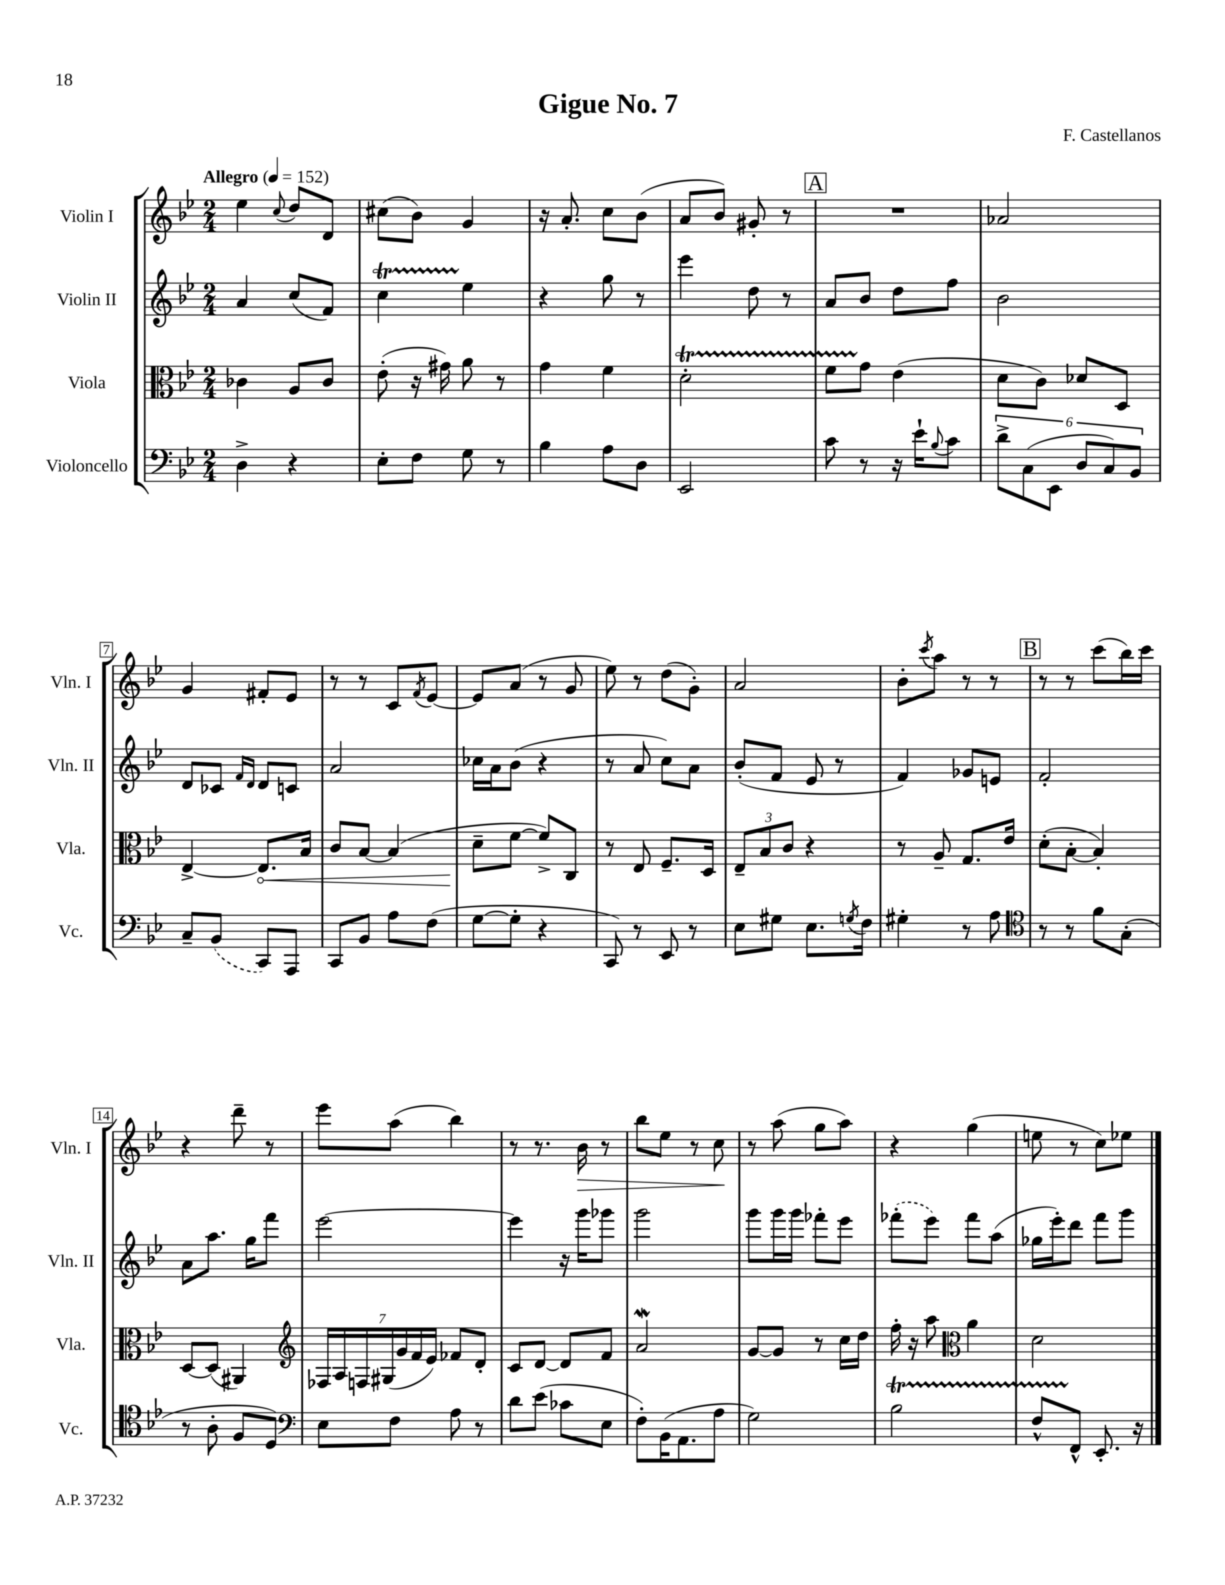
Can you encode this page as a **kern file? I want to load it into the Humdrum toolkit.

**kern	**kern	**kern	**kern
*staff4	*staff3	*staff2	*staff1
*clefF4	*clefC3	*clefG2	*clefG2
*k[b-e-]	*k[b-e-]	*k[b-e-]	*k[b-e-]
*M2/4	*M2/4	*M2/4	*M2/4
*MM152	*MM152	*MM152	*MM152
4D^	4c-	4a	4ee-
.	.	.	8qqcc
4r	8A	(8cc	8dd
.	8c-	8f)	8d
=	=	=	=
8E-'	(8e-'	4cc	(8cc#
8F	16r	.	8b-)
.	16g#)	.	.
8G	8a	4ee-	4g
8r	8r	.	.
=	=	=	=
4B-	4g	4r	16r
.	.	.	8.a'
8A	4f	8gg	8cc
8D	.	8r	(8b-
=	=	=	=
2EE-	2d'	4eee-	8a
.	.	.	8b-)
.	.	8dd	8g#'
.	.	8r	8r
=	=	=	=
8c	8f	8a	2r
8r	8g	8b-	.
16r	(4e-	8dd	.
16e-`	.	.	.
8qqB-	.	.	.
8c	.	8ff	.
=	=	=	=
12d^	8d	2b-	2a-
(12C	.	.	.
.	8c)	.	.
12EE-	.	.	.
12D	8d-	.	.
12C)	.	.	.
.	8D	.	.
12BB-	.	.	.
=	=	=	=
8C~	[4E-^	8d	4g
(8BB-	.	8c-	.
.	.	16qqf	.
.	.	16qqd	.
8CC)	8.E-]	8d	8f#'
8AAA	.	8c	8e-
.	16B-	.	.
=	=	=	=
8CC	8c	2a	8r
8BB-	[8B-	.	8r
8A	(4B-]	.	8c
.	.	.	8qf
(8F	.	.	[8e-
=	=	=	=
[8G	8d~	16cc-	8e-]
.	.	16a	.
8G']	[8f	(8b-	(8a
4r	8f^])	4r	8r
.	8C	.	8g
=	=	=	=
8CC)	8r	8r	8ee-)
8r	8E-	8a	8r
8EE-	8.F~	8cc)	(8dd
8r	.	8a	8g')
.	16D	.	.
=	=	=	=
8E-	12E-~	(8b-'	2a
.	12B-	.	.
8G#	.	8f	.
.	12c	.	.
8.E-	4r	8e-	.
.	.	8r	.
8qG	.	.	.
16F	.	.	.
=	=	=	=
4G#'	8r	4f)	8b-'
.	.	.	8qccc
.	8A~	.	8aa
8r	8.G	8g-	8r
8A	.	8e	8r
.	16e-	.	.
=	=	=	=
*clefC4	*	*	*
8r	(8d'	2f'	8r
8r	[8B-'	.	8r
8f	4B-'])	.	(8ccc
(8G'	.	.	16bb-)
.	.	.	16ccc
=	=	=	=
8r	[8D	8a	4r
8A'	(8D]	8.aa	.
8F	4AA#)	.	8ddd~
.	.	16gg	.
8D)	.	8fff	8r
=	=	=	=
*clefF4	*clefG2	*	*
8E-	28F-	[2eee-	8eee-
.	28A	.	.
.	28F	.	.
.	(28G#	.	.
8F	.	.	(8aa
.	28g	.	.
.	28f	.	.
.	28e-)	.	.
8A	8f-	.	4bb-)
8r	8d'	.	.
=	=	=	=
8d	8c	4eee-]	8r
(8e-	[8d	.	8.r
8c-	8d]	16r	.
.	.	16ggg	16b-
8E-	8f	8ggg-	8r
=	=	=	=
8F')	2a	2ggg	8bb-
(16BB-	.	.	8ee-
8.AA	.	.	.
.	.	.	8r
8A	.	.	8cc
=	=	=	=
2G)	[8g	8ggg	8r
.	8g]	16ggg	(8aa
.	.	16ggg	.
.	8r	8fff-'	8gg
.	16cc	8eee-	8aa)
.	16dd	.	.
=	=	=	=
2B-	16ff'	(8fff-'	4r
.	16r	.	.
.	8aa	8eee-)	.
*	*clefC3	*	*
.	4a	8fff-	(4gg
.	.	(8aa	.
=	=	=	=
8F^^	2d	16gg-	8ee
.	.	16eee-')	.
8FF^^	.	8ddd	8r
8.EE-'	.	8fff	8cc)
.	.	8ggg	8ee-
16r	.	.	.
==	==	==	==
*-	*-	*-	*-
